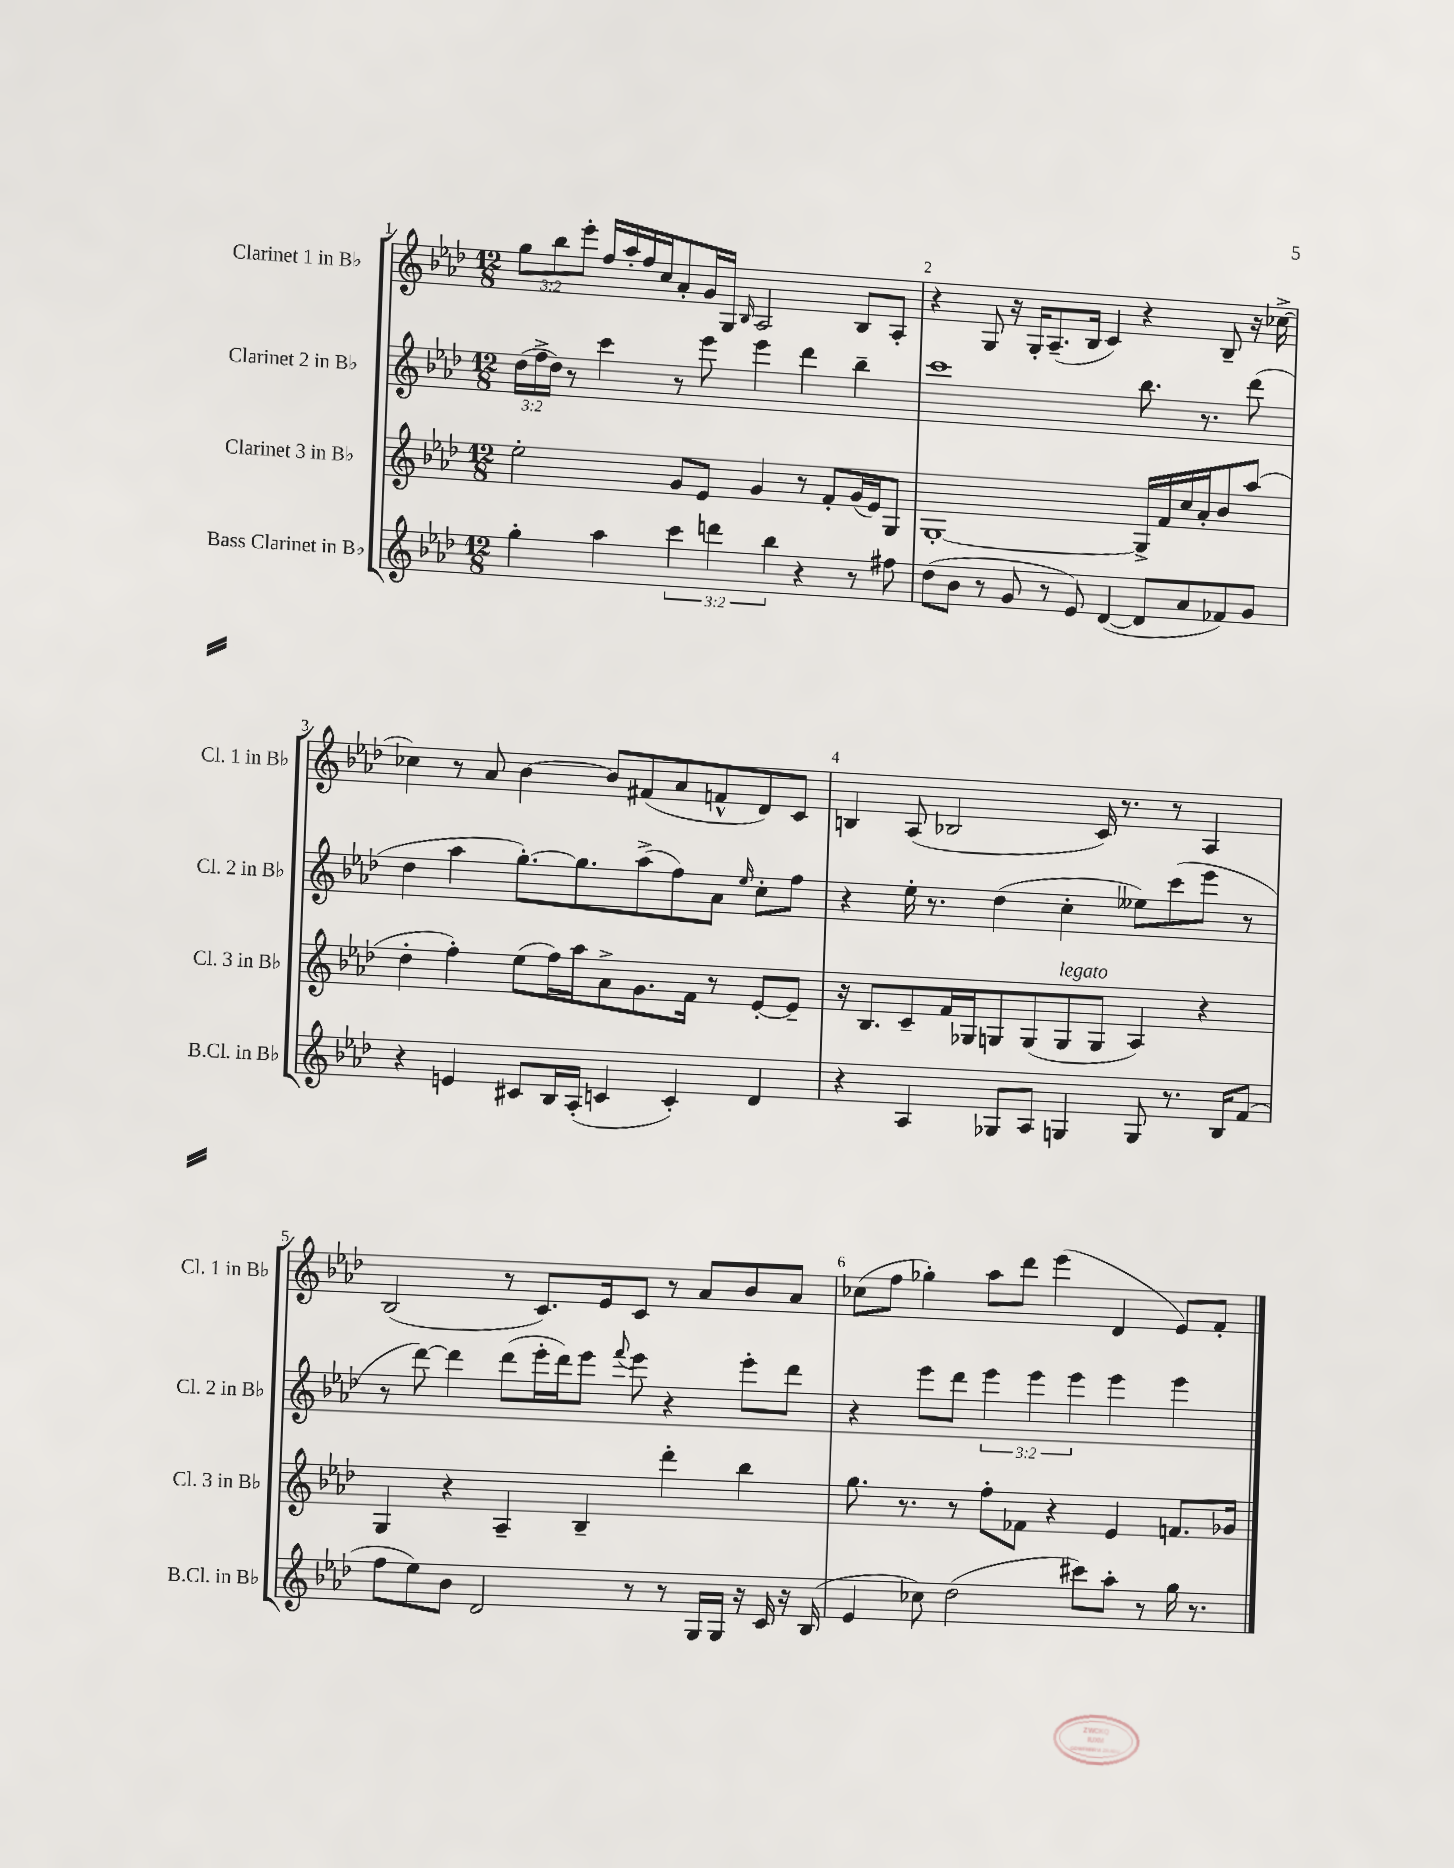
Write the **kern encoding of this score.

**kern	**kern	**kern	**kern
*part4	*part3	*part2	*part1
*staff4	*staff3	*staff2	*staff1
*I"Bass Clarinet in B♭	*I"Clarinet 3 in B♭	*I"Clarinet 2 in B♭	*I"Clarinet 1 in B♭
*I'B.Cl. in B♭	*I'Cl. 3 in B♭	*I'Cl. 2 in B♭	*I'Cl. 1 in B♭
*clefG2	*clefG2	*clefG2	*clefG2
*k[b-e-a-d-]	*k[b-e-a-d-]	*k[b-e-a-d-]	*k[b-e-a-d-]
*M12/8	*M12/8	*M12/8	*M12/8
=1	=1	=1	=1
4gg'\	2ee-'\	(24dd-\LL	12gg\L
.	.	24ff^\	.
.	.	24dd-\JJ)	12bb-\
.	.	8r	.
.	.	.	12eee-'\J
4aa-\	.	4ccc\	16ff/LL
.	.	.	16aa-'/
.	.	.	16ff/
.	.	.	16cc/J
6ccc\	8g/L	8r	8a-'/
.	8e-/J	8eee-\	16g/L
6dddn\	.	.	.
.	.	.	16G/JJ
.	.	.	16qqB-/
.	4g/	4eee-\	2A-/
6bb-\	.	.	.
4r	8r	4ddd-\	.
.	8f'/L	.	.
8r	(16g/L	4bb-~\	8B-/L
.	16e-/J)	.	.
8ff#X\	8G/J	.	8A-'/J
=2	=2	=2	=2
(8dd-\L	[1G'	1ccc	4r
8b-\J	.	.	.
8r	.	.	8G/
8g/	.	.	16r
.	.	.	16G'/KL
8r	.	.	(8.A-~/
8e-/)	.	.	.
.	.	.	16B-/Jk
([4d-/	.	.	4c/)
8d-/L]	16G^/LL]	8.bb-\	4r
.	16f/	.	.
8a-/	16cc/	.	.
.	16a-'/J	8.r	.
8f-X/)	8b-/	.	8B-~/
8g/J	(8aa-/J	(8ddd-\	16r
.	.	.	[16cc-X^\
!!LO:LB:g=z
=3	=3	=3	=3
4r	4dd-'\	4dd-\	4cc-X\]
4en/	4ff'\)	4aa-\	8r
.	.	.	8a-/
8c#X/L	(8ee-\L	[8.gg'\L)	[4b-\
16B-/L	16ff\L)	.	.
(16A-'/JJ	16aa-\J	8.gg\]	.
4cn/	8a-^\	.	8b-/L]
.	8.g\	(8aa-^\	(8f#X/
4c'/)	.	8ff\)	8a-/
.	16f\Jk	.	.
.	8r	8a-\J	8fn^^/
.	.	16qqee-/	.
4d-/	[8e-'/L	8cc'\L	8d-/)
.	8e-~/J]	8ff\J	8c/J
=4	=4	=4	=4
4r	16r	4r	4Bn/
.	8.B-/L	.	.
4A-/	8c~/	16ee-'\	(8A-/
.	.	8.r	.
.	16f/L	.	2B-X/
.	16G-X/J	.	.
8G-X/L	8Gn/	(4dd-\	.
8A-/J	(8G/	.	.
!	!LO:TX:a:i:t=legato	!	!
4Gn/	8G/	4cc'\	.
.	8G/J	.	16c/)
.	.	.	8.r
8G/	4A-/)	8ee--X\L)	.
8.r	.	(8ccc\	8r
.	4r	8eee-\J	4A-/
16B-/KL	.	.	.
(8f/J	.	8r	.
!!LO:LB:g=z
=5	=5	=5	=5
8ff\L	4G/	8r	(2B-/
8ee-\)	.	[8ddd-\)	.
8b-\J	4r	4ddd-\]	.
2d-/	.	.	.
.	4A-~/	(8ddd-\L	8r
.	.	16eee-'\L	8.c/L)
.	.	16ddd-\J)	.
.	4B-~/	8eee-\J	.
.	.	.	16e-/k
.	.	8qqfff/	.
8r	.	8eee-\	8c/J
8r	4ddd-'\	4r	8r
16G/LL	.	.	8a-/L
16G/JJ	.	.	.
16r	4bb-\	8eee-'\L	8b-/
16c/	.	.	.
16r	.	8ddd-\J	8a-/J
(16B-/	.	.	.
=6	=6	=6	=6
4e-/	8.gg\	4r	(8cc-X\L
.	.	.	8ff\J
.	8.r	.	.
8cc-X\)	.	8eee-\L	4gg-X'\)
(2dd-\	8r	8ddd-\J	.
.	8ff'\L	6eee-\	8aa-\L
.	8f-X\J	.	8ddd-\J
.	.	6eee-\	.
.	4r	.	(4eee-\
.	.	6eee-\	.
8ccc#X\L)	.	.	.
8aa-'\J	4e-/	4eee-\	4d-/
8r	.	.	.
16gg\	8.fn/L	4eee-\	8e-/L)
8.r	.	.	.
.	.	.	8f'/J
.	16g-X/Jk	.	.
==	==	==	==
*-	*-	*-	*-
